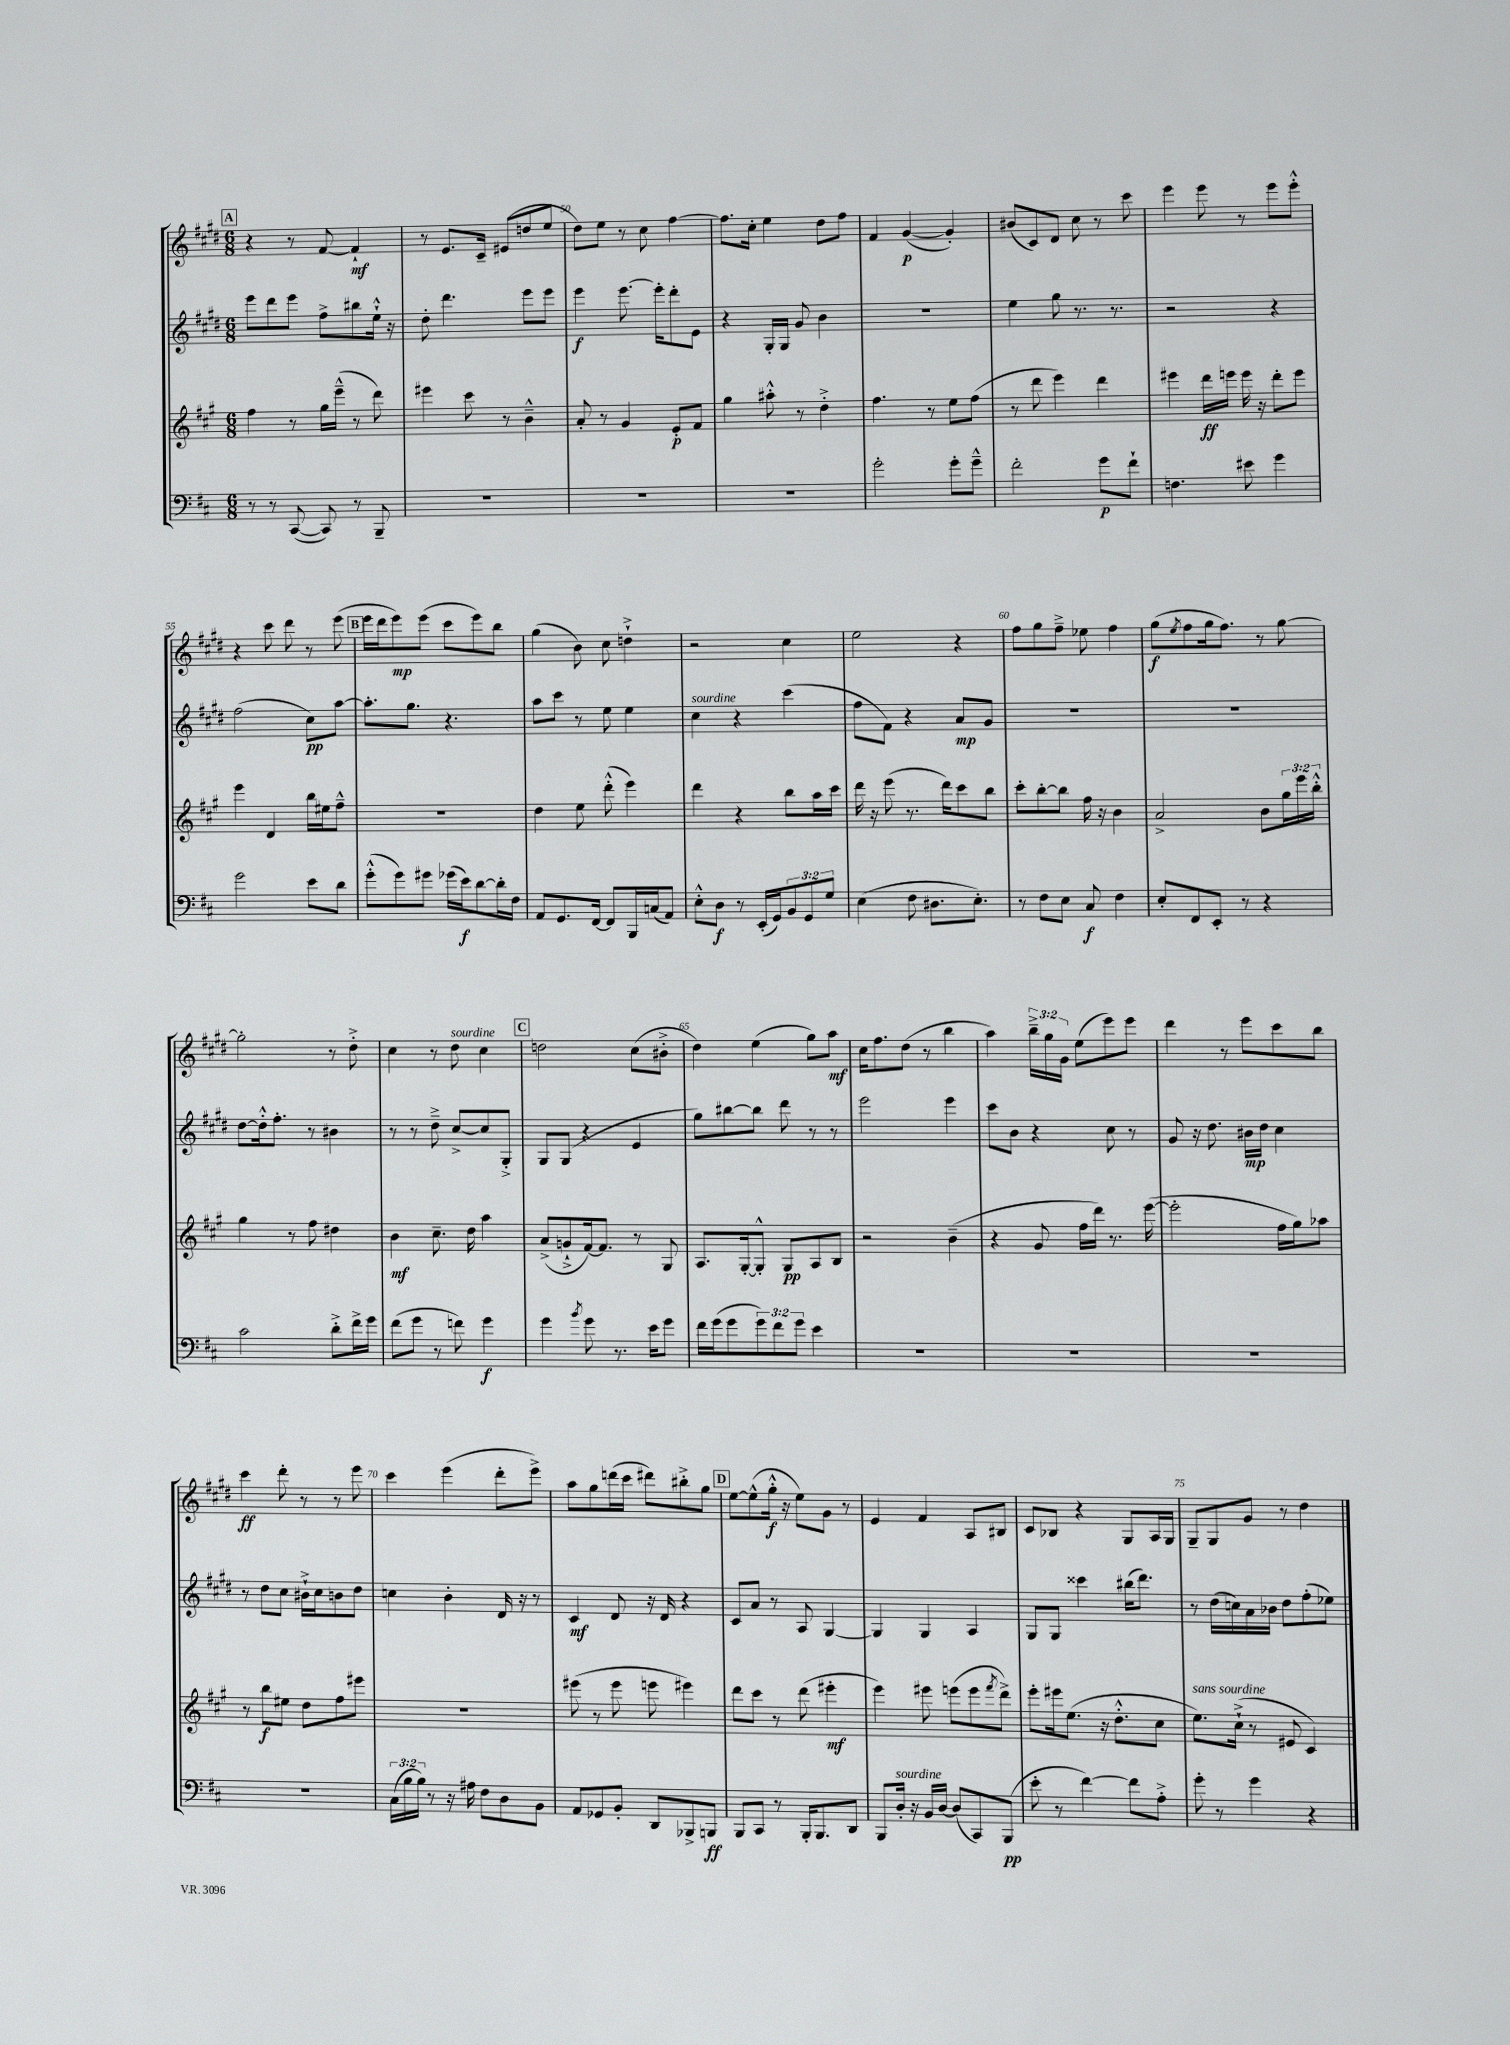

**kern	**kern	**kern	**kern
*staff4	*staff3	*staff2	*staff1
*clefF4	*clefG2	*clefG2	*clefG2
*k[f#c#]	*k[f#c#g#]	*k[f#c#g#d#]	*k[f#c#g#d#]
*M6/8	*M6/8	*M6/8	*M6/8
8r	4ff#	8eee	4r
8r	.	8ddd#	.
([8CC#	8r	8eee	8r
8CC#])	16gg#	8ff#^	[8f#
.	(16eee~^^	.	.
8r	8r	8bb#	4f#`]
8BBB~	8ddd)	16ee`^^	.
.	.	16r	.
=	=	=	=
2.r	4eee#	8dd#'	8r
.	.	4.ddd#	8.e
.	8ccc#	.	.
.	.	.	16c#~
.	8r	.	(8e#
.	4b~^^	8eee	8dd
.	.	8eee	8ee
=	=	=	=
2.r	8a'	4eee	8dd#)
.	8r	.	8ee
.	4g#	[8.eee	8r
.	.	.	8cc#
.	.	16eee']	.
.	8e'	8ddd#'	[4ff#
.	8f#	8e	.
=	=	=	=
2.r	4gg#	4r	8.ff#]
.	.	.	16cc#'
.	8aa#'^^	16G#'	4ee
.	.	16G#	.
.	8r	8g#	.
.	4dd'^	4b	8dd#
.	.	.	8ff#
=	=	=	=
2g'	4.ff#	2.r	4f#
.	.	.	([4g#
.	8r	.	.
8g'	8ee	.	4g#'])
8g~^^	(8ff#	.	.
=	=	=	=
2f#'	8r	4ee	(8b#
.	8ddd	.	8c#)
.	4eee)	8gg#	8d#
.	.	8.r	8cc#
8g	4ddd	.	8r
.	.	8.r	.
8f#`	.	.	8ccc#
=	=	=	=
4.F	4eee#	2r	4eee
.	16ddd	.	8eee
.	16eee	.	.
8e#	16eee	.	8r
.	16r	.	.
4g	8ddd'	4r	8eee
.	8eee	.	8eee'^^
=	=	=	=
2g	4eee	(2ff#	4r
.	4d	.	8ccc#
.	.	.	8ddd#
8e	16bb	8cc#)	8r
.	16ee#	.	.
8d	8ff#~^^	[8aa	(8eee
=	=	=	=
(8g'^^	2.r	8.aa']	16eee
.	.	.	16ddd#
8g)	.	.	8eee)
.	.	8.gg#	.
8g#	.	.	(8eee
(16g-	.	4.r	8ccc#
16e)	.	.	.
[8d	.	.	8eee)
16d']	.	.	8bb
16F#	.	.	.
=	=	=	=
8AA	4dd	8aa	(4gg#
8.GG	.	8ccc#	.
.	8ee	8r	8b)
[16FF#	.	.	.
8FF#]	(8ddd'^^	8ee	8cc#
16BBB	4eee)	4ee	4dd`^
(16C	.	.	.
8AA)	.	.	.
=	=	=	=
8E'^^	4ddd	4cc#	2r
8D	.	.	.
8r	4r	4r	.
(16EE'	.	.	.
16GG)	.	.	.
12BB	8bb	(4ccc#	4cc#
12GG	.	.	.
.	16aa	.	.
12G	.	.	.
.	16ccc#	.	.
=	=	=	=
(4E	16ddd	8ff#	2ee
.	16r	.	.
.	(8eee	8f#)	.
8F#	8.r	4r	.
8.D#	.	.	.
.	16ddd)	.	.
.	8ccc#	8a	4r
8.E')	.	.	.
.	8bb	8g#	.
=	=	=	=
8r	8ccc#'	2.r	8ff#
8F#	[8bb'	.	8gg#
8E	8bb]	.	8ff#~^
8C#	16ff#	.	8ee-
.	16r	.	.
4F#	4b	.	4ff#
=	=	=	=
8E'	2a^	2.r	(8gg#
.	.	.	8qee
8FF#	.	.	8ff#
8EE'	.	.	16gg#
.	.	.	8.ff#)
8r	.	.	.
4r	8b	.	8r
.	24gg#	.	[8gg#
.	24eee	.	.
.	24bb'^^	.	.
=	=	=	=
2c#	4gg#	[8dd#	2gg#']
.	.	16dd#'^^]	.
.	.	8.ff#'	.
.	8r	.	.
.	8ff#	8r	.
8d'^	4dd#	4b#	8r
16f#^	.	.	8dd#'^
16g	.	.	.
=	=	=	=
(8f#	4b	8r	4cc#
8g	.	8r	.
8r	8.cc#~	8dd#~^	8r
8f)	.	[8cc#^	8dd#
.	16dd	.	.
4g	4aa	8cc#]	4cc#
.	.	8G#'^	.
=	=	=	=
4g	(8a^	8G#	2dd
.	8g`^	(8G#	.
8qb	.	.	.
8g	[16f#)	4r	.
.	8.f#]	.	.
8.r	.	.	.
.	8r	4e	(8cc#
16e	.	.	.
8g	8G#	.	8b#'^
=	=	=	=
16f#	8.A	8gg#)	4dd#)
(16g	.	.	.
8g	.	[8bb#	.
.	[16G#'	.	.
12g)	8G#'^^]	8bb#]	(4ee
12f#	.	.	.
.	8G#	8ddd#	.
12g	.	.	.
4e	8A	8r	8gg#)
.	8B	8r	8aa
=	=	=	=
2.r	2r	2eee	16cc#
.	.	.	8.ff#
.	.	.	(8dd#
.	.	.	8r
.	(4b~	4eee	4bb
=	=	=	=
2.r	4r	8ccc#	4aa)
.	.	8b	.
.	8g#	4r	24bb~^
.	.	.	24gg#
.	.	.	24g#
.	16ff#	.	(8ee
.	16ddd)	.	.
.	8.r	8cc#	8eee)
.	.	8r	8eee
.	([16eee	.	.
=	=	=	=
2.r	2eee']	8g#	4ddd#
.	.	16r	.
.	.	8.dd#	.
.	.	.	8r
.	.	16b#	8eee
.	.	16dd#	.
.	16ff#	4cc#	8ccc#
.	16gg#)	.	.
.	8aa-	.	8bb
=	=	=	=
2.r	8r	8r	4ccc#
.	8bb	8dd#	.
.	8ee#	8cc#	8ddd#'
.	8dd	16b#`^	8r
.	.	16cc#	.
.	8ff#	8b	8r
.	8eee#	8dd#	8eee
=	=	=	=
(24C#	2.r	4cc	4ccc#
24B	.	.	.
24B)	.	.	.
8r	.	.	.
16r	.	4b'	(4eee
16A#	.	.	.
8F#	.	.	.
8D	.	16d#	8ddd#'
.	.	16r	.
8BB	.	8r	8eee^)
=	=	=	=
8AA	(8eee#	4c#	8aa
8GG-	8r	.	8gg#
8BB'	8eee#	8d#	(16ddd
.	.	.	16ccc#
8DD	8eee	16r	8ddd#)
.	.	16d#	.
8BBB-^	4eee#)	4r	8bb#'^
8BBB	.	.	8gg#
=	=	=	=
8BBB	8ddd	8c#	[8ee
8CC#	8ccc#	8a	(8ee^^]
8r	8r	8r	16gg#'^^
.	.	.	16r
16BBB'	(8ddd	8A	8ee)
8.BBB	.	.	.
.	4eee#'	[4G#	8g#
8DD	.	.	8r
=	=	=	=
8BBB	4eee)	4G#]	4e
16D'	.	.	.
16r	.	.	.
16BB	8eee#	4G#	4f#
[16D	.	.	.
(8D]	(8eee	.	.
8CC#)	8eee	4A	8A
.	8qfff#	.	.
(8BBB	8ddd^)	.	8B#
=	=	=	=
8e'	8eee'	8G#	8c#
8r	16eee#	8G#	8B-
.	(8.ee	.	.
[4f#)	.	4ccc##	4r
.	16r	.	.
.	8.dd'^^	.	.
8f#]	.	(16bb#	8G#
.	.	8.ddd#)	.
8A'^	8cc#	.	16A
.	.	.	16G#
=	=	=	=
8g'	8.ee)	8r	8G#~
8r	.	(16dd#	8G#
.	(16cc#`^	16cc)	.
4g	8r	16a	8g#
.	.	16b-	.
.	8e#	8dd#	8r
4r	4c#)	(8ff#'	4dd#
.	.	8ee-)	.
==	==	==	==
*-	*-	*-	*-
